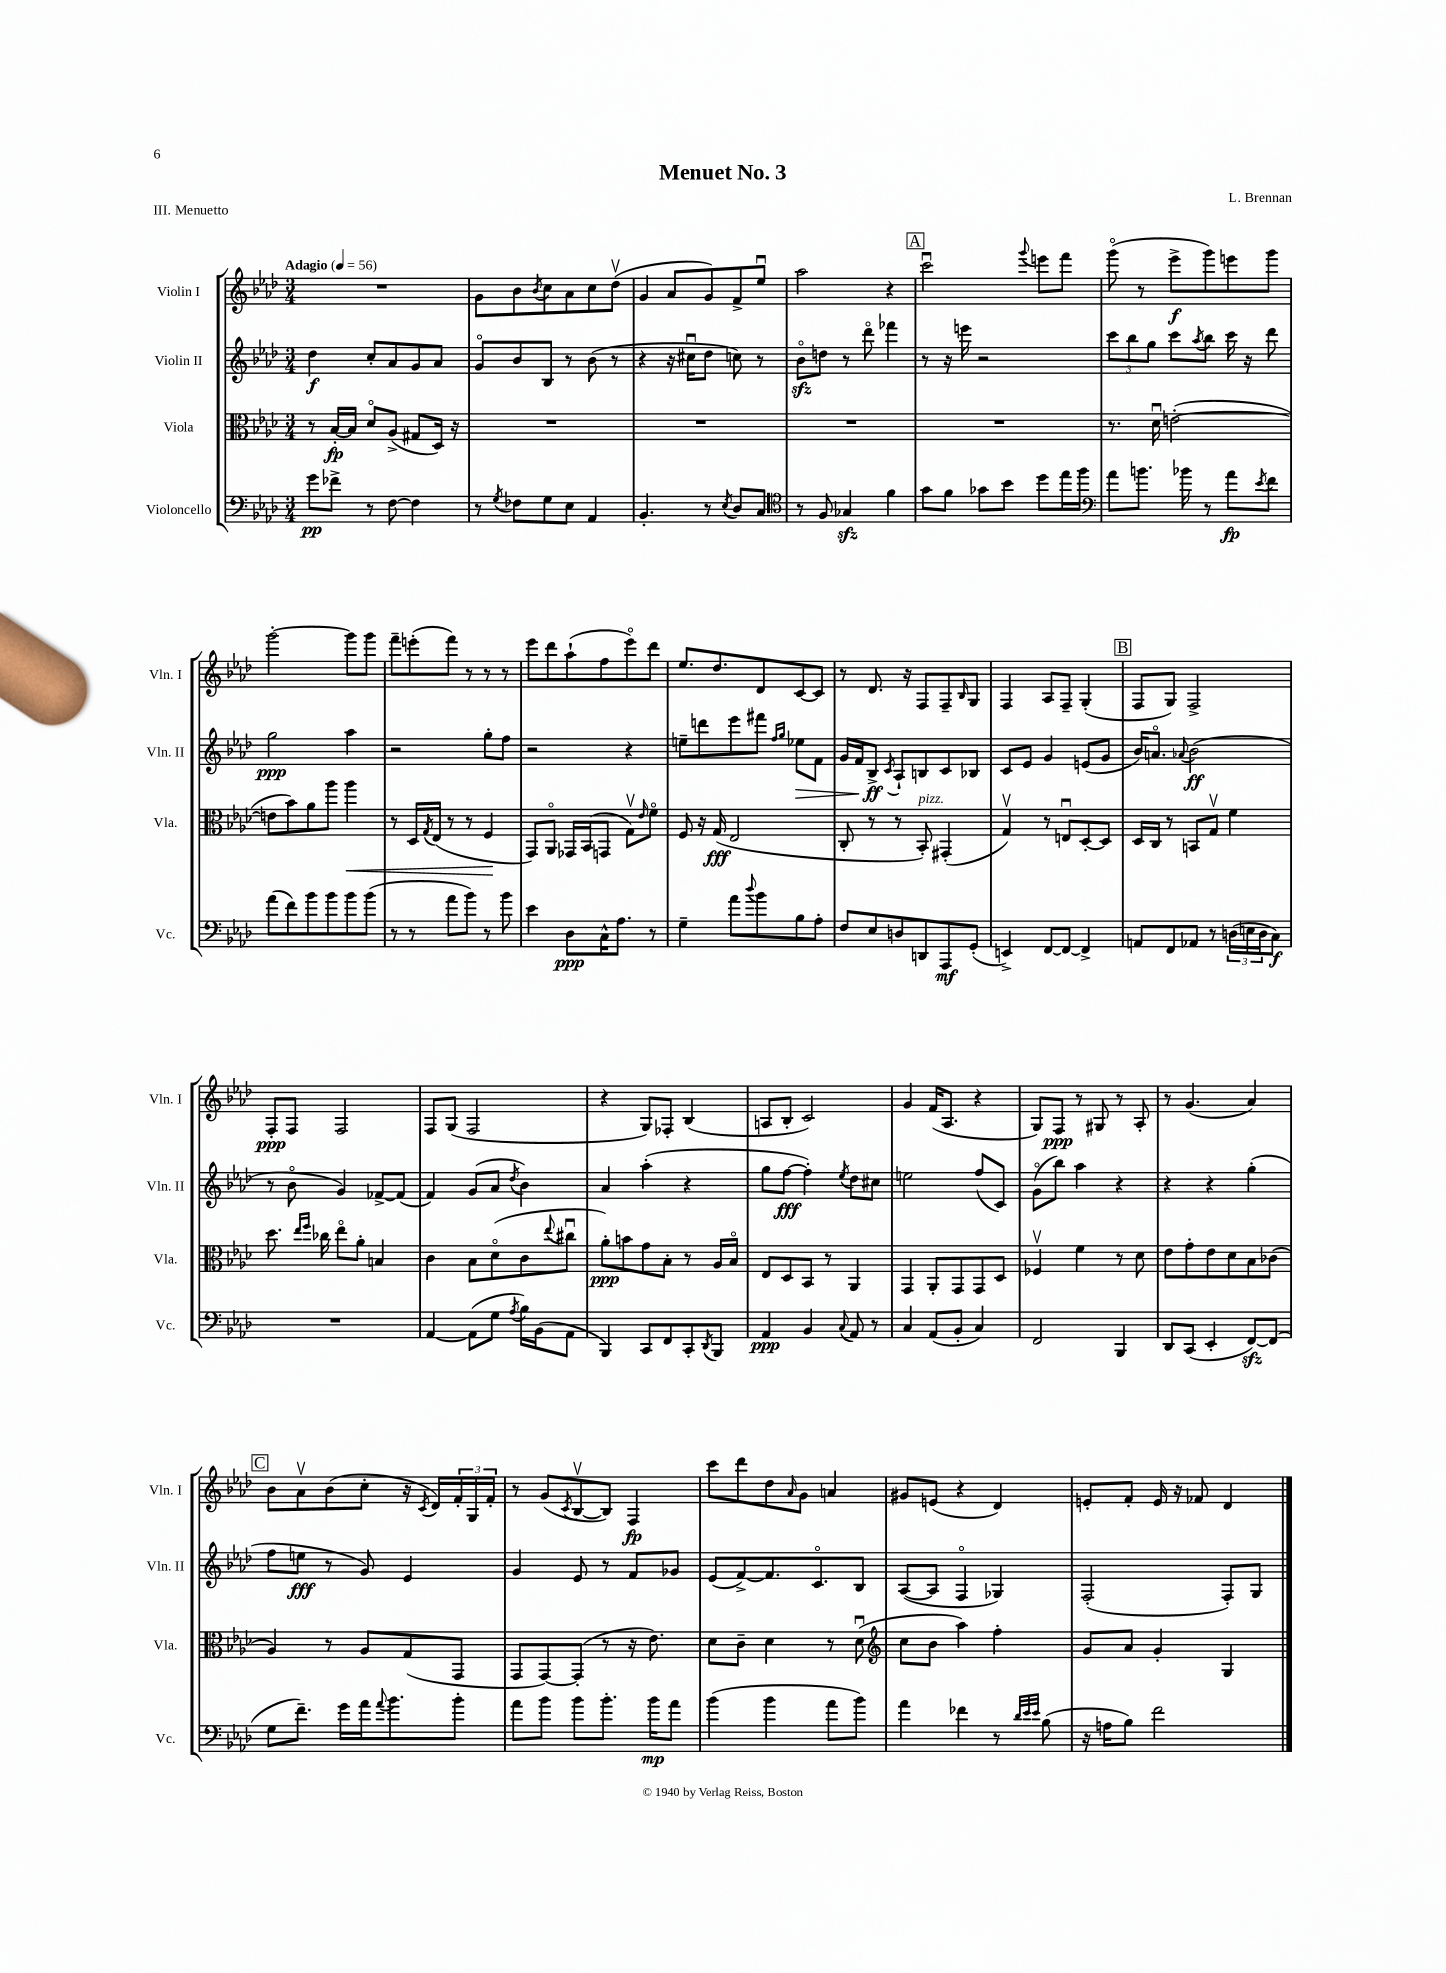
\header { title = "Menuet No. 3" composer = "L. Brennan" piece = "III. Menuetto" }
<<
\new StaffGroup <<
\new Staff = "s0" \with { instrumentName = "Violin I" shortInstrumentName = "Vln. I" } {
    \clef treble \key aes \major \numericTimeSignature \time 3/4 \tempo "Adagio" 4 = 56
    R2. |
    g'8 bes'8 \acciaccatura { bes'8 } c''8 aes'8 c''8 des''8\upbow( |
    g'4 aes'8 g'8) f'8-> ees''8\downbow |
    aes''2 r4 |
    \mark \markup { \box "A" } c'''2\downbow \appoggiatura { g'''8 } e'''8 f'''8 |
    g'''8\flageolet( r8 ees'''8->\f g'''8) e'''8 g'''8 |
    g'''2~-. g'''8 g'''8 |
    f'''8-- e'''8-.( f'''8) r8 r8 r8 |
    ees'''8 des'''8 aes''8-!( f''8 ees'''8\flageolet) des'''8 |
    ees''8. des''8. des'8 c'8~ c'8 |
    r8 des'8. r16 f8 f8-- \grace { bes16 } g8 |
    f4 aes8 f8-- g4-.( |
    \mark \markup { \box "B" } f8 g8) f2-> |
    f8-.\ppp f8 f2 |
    f8 g8( f2 |
    r4 g8) fes8-. bes4( |
    a8 bes8-. c'2) |
    g'4 f'16( aes8. r4 |
    g8) f8\ppp r8 gis8 r8 aes8-. |
    r8 g'4.( aes'4) |
    \mark \markup { \box "C" } bes'8 aes'8\upbow bes'8( c''8-. r16 \acciaccatura { c'8 } des'16) \tuplet 3/2 { f'16-. g16 f'16-. } |
    r8 g'8( \acciaccatura { c'8 } bes8~\upbow bes8) f4\fp |
    c'''8 des'''8 des''8 \grace { aes'16 } g'8 a'4 |
    gis'8 e'8( r4 des'4) |
    e'8-. f'8-. e'16 r16 fes'8 des'4 \bar "|." |
}
\new Staff = "s1" \with { instrumentName = "Violin II" shortInstrumentName = "Vln. II" } {
    \clef treble \key aes \major \numericTimeSignature \time 3/4
    des''4\f c''8-. aes'8 g'8 aes'8 |
    g'8\flageolet bes'8 bes8 r8 bes'8( r8 |
    r4 r16 cis''16\downbow des''8 c''8) r8 |
    bes'8\flageolet\sfz d''8 r8 des'''8\flageolet fes'''4 |
    \mark \markup { \box "A" } r8 r16 e'''16 r2 |
    \tuplet 3/2 { c'''8 bes''8 g''8 } c'''8 \acciaccatura { aes''8 } bes''8 c'''16 r16 des'''8 |
    g''2\ppp aes''4 |
    r2 g''8-. f''8 |
    r2 r4 |
    e''8-- d'''8 ees'''8 fis'''8 \grace { f''16 g''16 } ees''8\> f'8 |
    g'16 f'16 bes8->\ff\! \acciaccatura { c'8 } aes8-! b8 c'8 bes8 |
    c'8 ees'8 g'4 e'8( g'8 |
    \mark \markup { \box "B" } bes'16) a'8.\flageolet \appoggiatura { aes'8 } bes'2\ff( |
    r8 bes'8\flageolet g'4) fes'8~-> fes'8( |
    f'4) g'8( aes'8 \acciaccatura { des''8 } bes'4) |
    aes'4 aes''4-.( r4 |
    g''8 f''8~\fff f''4-.) \acciaccatura { ees''8 } des''8 cis''8 |
    e''2 f''8( c'8) |
    g'8\flageolet( bes''8) aes''4 r4 |
    r4 r4 g''4-.( |
    \mark \markup { \box "C" } f''8 e''8\fff r8 g'8) ees'4 |
    g'4 ees'8 r8 f'8 ges'8 |
    ees'8( f'8~->) f'8. c'8.\flageolet bes8 |
    aes8~( aes8 f4\flageolet ges4) |
    f2-.( f8-.) g8 \bar "|." |
}
\new Staff = "s2" \with { instrumentName = "Viola" shortInstrumentName = "Vla." } {
    \clef alto \key aes \major \numericTimeSignature \time 3/4
    r8 bes16~-.\fp bes16 des'8\flageolet aes8->( gis8 des16) r16 |
    R2. |
    R2. |
    R2. |
    \mark \markup { \box "A" } R2. |
    r8. des'16\downbow e'2~-.( |
    e'8 bes'8) aes'8 aes''8 aes''4\< |
    r8 des16 \acciaccatura { g8 } ees16( r8 r8 f4\! |
    g,8) aes,8\flageolet ges,16 bes,16( g,8 g8\upbow) \grace { ees'16 } f'8\flageolet |
    f8 r16 g16\fff( ees2 |
    c8-. r8 r8 bes,8-.^\markup { \italic "pizz." }) gis,4-.( |
    g4\upbow) r8 e8\downbow des8~-. des8 |
    \mark \markup { \box "B" } des16 c16 r8 b,8 g8\upbow f'4 |
    des''8. \grace { ees''16 f''16 } ces''16 ees''8\flageolet aes'8-. b4 |
    c'4 bes8 des'8\flageolet( c'8 \appoggiatura { ees''8 } cis''8\downbow |
    aes'8-.\ppp) b'8 g'8 bes8-. r8 aes16 bes16\flageolet |
    ees8 des8 bes,8 r8 aes,4 |
    g,4 aes,8-. g,8 g,8 des8 |
    fes4\upbow f'4 r8 des'8 |
    ees'8 g'8-. ees'8 des'8 bes8 ces'8( |
    \mark \markup { \box "C" } aes4) r8 aes8 g8( g,8 |
    g,8 g,8~) g,8-.( r8 r16 ees'8.) |
    des'8 c'8-- des'4 r8 des'8\downbow( |
    \clef treble c''8 bes'8 aes''4) f''4-. |
    g'8 aes'8 g'4-. g4 \bar "|." |
}
\new Staff = "s3" \with { instrumentName = "Violoncello" shortInstrumentName = "Vc." } {
    \clef bass \key aes \major \numericTimeSignature \time 3/4
    g'8\pp fes'8-> r8 f8~ f4 |
    r8 \acciaccatura { g8 } fes8 g8 ees8 aes,4 |
    bes,4.-. r8 \acciaccatura { ees8 } des8 c8 |
    \clef tenor r8 f8 ges4\sfz f'4 |
    \mark \markup { \box "A" } g'8 f'8 ges'8 bes'8 des''8 ees''16 f''16 |
    \clef bass aes'8 b'8. bes'16 r8 aes'8\fp \acciaccatura { ees'8 } f'8 |
    aes'8( f'8) bes'8 bes'8 bes'8 bes'8( |
    r8 r8 aes'8 bes'8) r8 bes'8 |
    ees'4 des8\ppp c16-^ aes8. r8 |
    g4-- aes'8 \appoggiatura { des''8 } bes'8 bes8 aes8-. |
    f8 ees8 d8 d,8 aes,,8\mf g,8-.( |
    e,4->) f,8~ f,8~ f,4-> |
    \mark \markup { \box "B" } a,8 f,8 aes,8 r8 \tuplet 3/2 { d16( e16 d16 } c8\f) |
    R2. |
    aes,4~ aes,8( g8 \acciaccatura { aes8 } bes16) bes,16( aes,8 |
    bes,,4) c,8 f,8 c,8-. \acciaccatura { des,8 } bes,,8 |
    aes,4\ppp bes,4 \appoggiatura { c8 } aes,8 r8 |
    c4 aes,8( bes,8-. c4) |
    f,2 bes,,4 |
    des,8 c,8( ees,4-. f,8~\sfz) f,8( |
    \mark \markup { \box "C" } g8 f'8.--) g'16 aes'16 \appoggiatura { aes'8 } bes'8. bes'8-. |
    aes'8 bes'8 bes'8 bes'8.-. bes'16\mp aes'8 |
    bes'4( bes'4 aes'8 bes'8) |
    aes'4 fes'4 r8 \grace { des'32 ees'32 ees'32 } bes8( |
    r16 a16 bes8) f'2 \bar "|." |
}
>>
>>
\layout { \context { \Score \remove "Bar_number_engraver" } }
